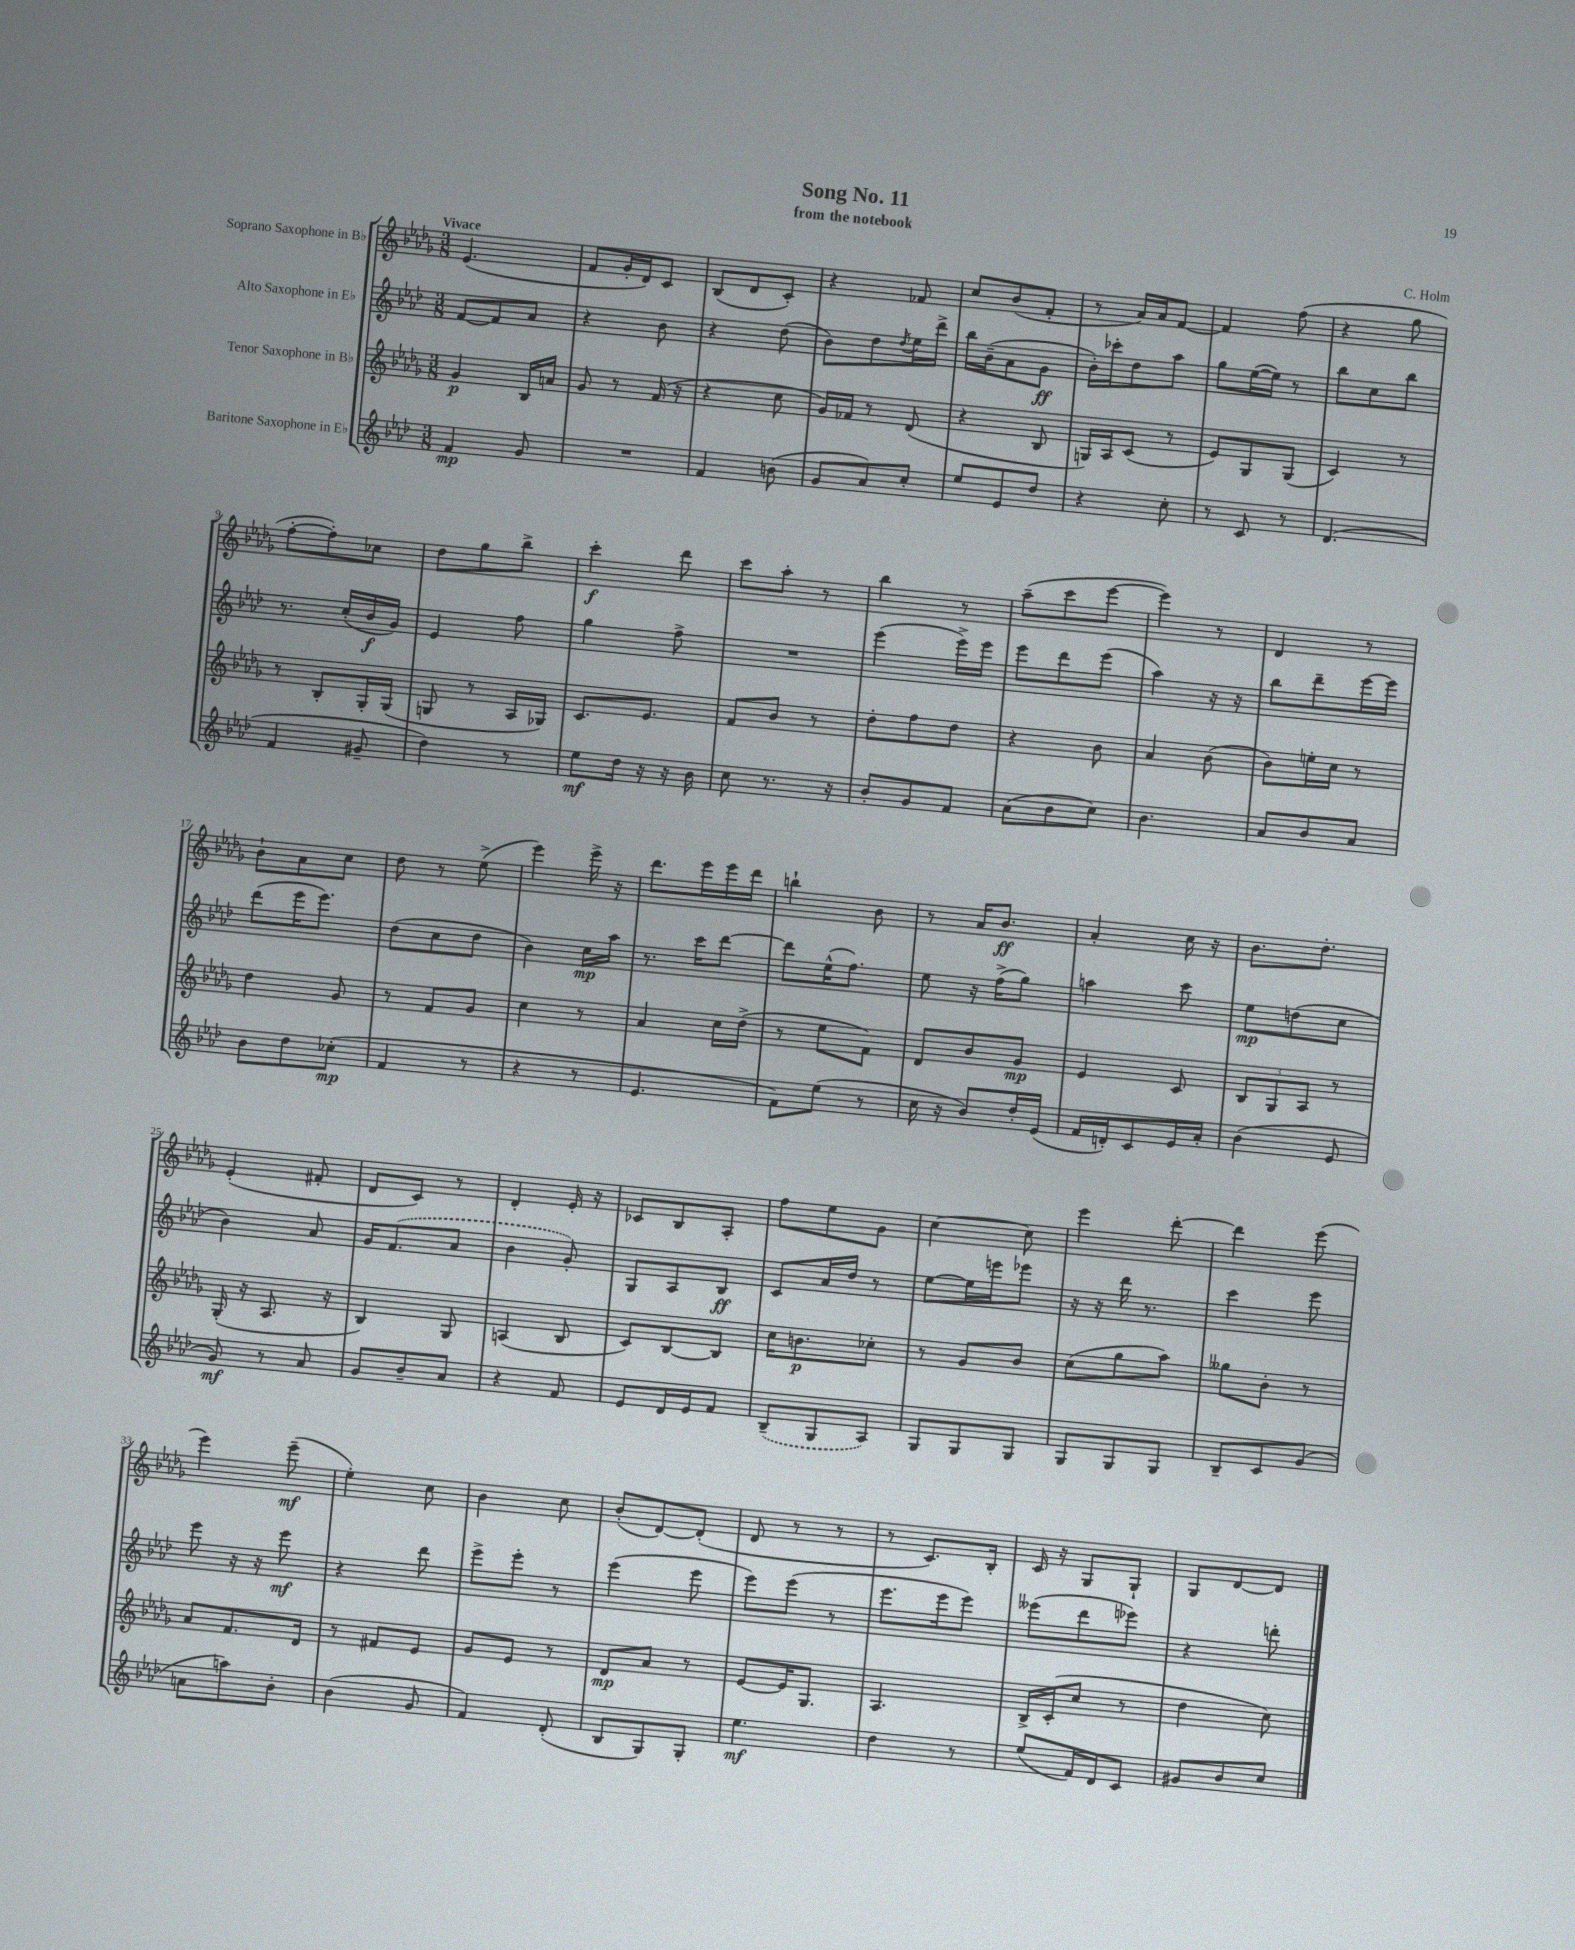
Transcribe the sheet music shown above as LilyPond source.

\header { title = "Song No. 11" composer = "C. Holm" subtitle = "from the notebook" }
<<
\new StaffGroup <<
\new Staff = "s0" \with { instrumentName = "Soprano Saxophone in Bb" } {
    \clef treble \key des \major \numericTimeSignature \time 3/8 \tempo "Vivace"
    ees'4.( |
    f'8 ges'16-. des'16) c'8 |
    bes8( des'8 c'8-.) |
    r4 fes'8 |
    c''8 bes'8( f'8-. |
    r8 aes'16) aes'16 f'8~ |
    f'4 f''8( |
    r4 ges''8 |
    f''8~-. f''8-.) ces''8 |
    des''8 ges''8 bes''8-> |
    c'''4-.\f des'''8 |
    c'''8 aes''8-. r8 |
    bes''4 r8 |
    aes''8--( c'''8 ees'''8~ |
    ees'''4) r8 |
    des'4 r8 |
    bes'8-! aes'8 c''8 |
    des''8 r8 ees''8->( |
    ees'''4) ees'''16-> r16 |
    des'''8. ees'''16 ees'''16 des'''16 |
    b''4-! bes'8 |
    r8 aes'16 bes'8.\ff |
    aes'4-. c''16 r16 |
    bes'8. des''8.-. |
    ees'4-.( fis'8-. |
    des'8 c'8) r8 |
    des'4-. ees'16-. r16 |
    ces'8 bes8 aes8-. |
    f''8 ees''8 ges'8 |
    c''4~ c''8 |
    ees'''4 des'''8~-. |
    des'''4 ees'''8( |
    ees'''4) ees'''8--\mf( |
    ees''4-.) c''8 |
    bes'4 c''8 |
    bes'8-.( des'8~) des'8-.( |
    des'8 r8 r8 |
    r8 c'8.) bes16-. |
    c'16 r16 ges8 ges8-! |
    ges8 des'8~ des'8 \bar "|." |
}
\new Staff = "s1" \with { instrumentName = "Alto Saxophone in Eb" } {
    \clef treble \key aes \major \numericTimeSignature \time 3/8
    f'8~ f'8 aes'8 |
    r4 bes'8 |
    r4 des''8( |
    bes'8) des''8 \acciaccatura { des''8 } ees''16 des'''16-> |
    bes''16 bes'16--( aes'8 g'8\ff |
    bes'16-.) ces'''16-. des''8 aes''8 |
    g''8 ees''16~( ees''16) r8 |
    bes''8 c''8 bes''8 |
    r8. c''16-.( bes'16\f g'16) |
    ees'4 f''8 |
    g''4 f''8-> |
    R4. |
    ees'''4( ees'''16->) ees'''16 |
    ees'''8 des'''8 ees'''8( |
    aes''4) r16 r16 |
    bes''8 des'''8-- ees'''16~ ees'''16 |
    des'''8( ees'''16 ees'''8.) |
    des''8( c''8 des''8 |
    bes'4) c''16\mp aes''16 |
    r8. c'''16 des'''8~ |
    des'''8 ees''16-^( f''8.) |
    ees''8 r16 f''16->( g''8) |
    a''4 c'''8 |
    ees''8\mp d''8( c''8 |
    bes'4) aes'8 |
    g'16 \once \slurDashed f'8.( aes'8 |
    bes'4 g'8-.) |
    g8 aes8 bes8\ff |
    c'8 aes'16 des''16 r8 |
    ees''8~ ees''16 e'''16 ees'''8 |
    r16 r16 des'''16 r8. |
    c'''4 ees'''8 |
    ees'''8 r16 r16 ees'''8\mf |
    r4 des'''8 |
    ees'''8-> ees'''8-. r8 |
    ees'''4( ees'''8 |
    ees'''8) ees'''8( r8 |
    ees'''8. ees'''16 ees'''8) |
    eeses'''8( des'''8 ees'''8) |
    r4 d'''8-. \bar "|." |
}
\new Staff = "s2" \with { instrumentName = "Tenor Saxophone in Bb" } {
    \clef treble \key des \major \numericTimeSignature \time 3/8
    ges'4\p bes16 a'16 |
    ges'8 r8 f'16( r16 |
    r4 c''8 |
    ges'16) fes'16 r8 des'8( |
    r4 bes8 |
    g16) aes16 c'8( r8 |
    ees'8) ges8 ges8( |
    c'4) r8 |
    r8 bes8-. ges16-. ges16( |
    g8 r8 aes16 ges16) |
    c'8. ees'8. |
    f'8 bes'8 r8 |
    des''8-. f''8 des''8 |
    r4 bes'8 |
    aes'4 bes'8( |
    bes'8) e''16-. c''16 r8 |
    des''4 ges'8 |
    r8 f'8 ges'8 |
    c''4 r8 |
    aes'4 c''16 des''16->( |
    r8 ees''8 f'8) |
    des'8 bes'8 ges'8\mp |
    ees'4 c'8 |
    \tuplet 3/2 { bes8 ges8 aes8 } r8 |
    ges16-.( r16 aes8. r16 |
    bes4) ges8 |
    a4( bes8 |
    c'8) bes8~ bes8 |
    c''16 b'8.\p ces''8-. |
    r8 ges'8 bes'8 |
    c''8( ges''8 aes''8) |
    geses''8 bes'8-. r8 |
    aes'8 f'8. des'16 |
    r8 fis'8 ees'8 |
    ges'8 ees'8 r8 |
    des'8\mp aes'8 r8 |
    ees'8~ ees'16 ges8. |
    aes4. |
    bes16-> c'16-.( c''8 r8 |
    des''4 c''8) \bar "|." |
}
\new Staff = "s3" \with { instrumentName = "Baritone Saxophone in Eb" } {
    \clef treble \key aes \major \numericTimeSignature \time 3/8
    f'4\mp g'8 |
    R4. |
    f'4 b'8( |
    g'8 aes'8) c''8-. |
    ees''8 ees'8 des''8 |
    r4 c''8-. |
    r8 c'8 r8 |
    des'4.( |
    f'4 gis'8-- |
    des''4) r8 |
    ees''8\mf des''16 r16 r16 bes'16 |
    c''8 r8. r16 |
    bes'8-. g'8 f'8 |
    aes'8( bes'8 c''8) |
    bes'4. |
    aes'8 bes'8 aes'8 |
    bes'8 des''8 ces''8-.\mp( |
    f'4 r8 |
    r4 r8 |
    ees'4. |
    f'8) ees''8( r8 |
    c''16 r16 bes'8) des''16-. ees'16( |
    f'16 d'16-.) c'8 ees'16 aes'16-. |
    bes'4( ees'8 |
    g'8\mf) r8 aes'8 |
    g'8 bes'8-- aes'8 |
    r4 f'8 |
    ees'8 des'16 ees'16 f'8 |
    \once \slurDashed bes8--( g8 aes8) |
    g8 g8 g8 |
    g8 g8 g8 |
    bes8-- c'8 g'8( |
    a'8 a''8) bes'8-. |
    bes'4( g'8 |
    f'4) des'8-.( |
    bes8 g8) g8-. |
    ees''4.\mf |
    des''4 r8 |
    ees''8( f'16) des'16 c'8 |
    gis'8 bes'8 c''8 \bar "|." |
}
>>
>>
